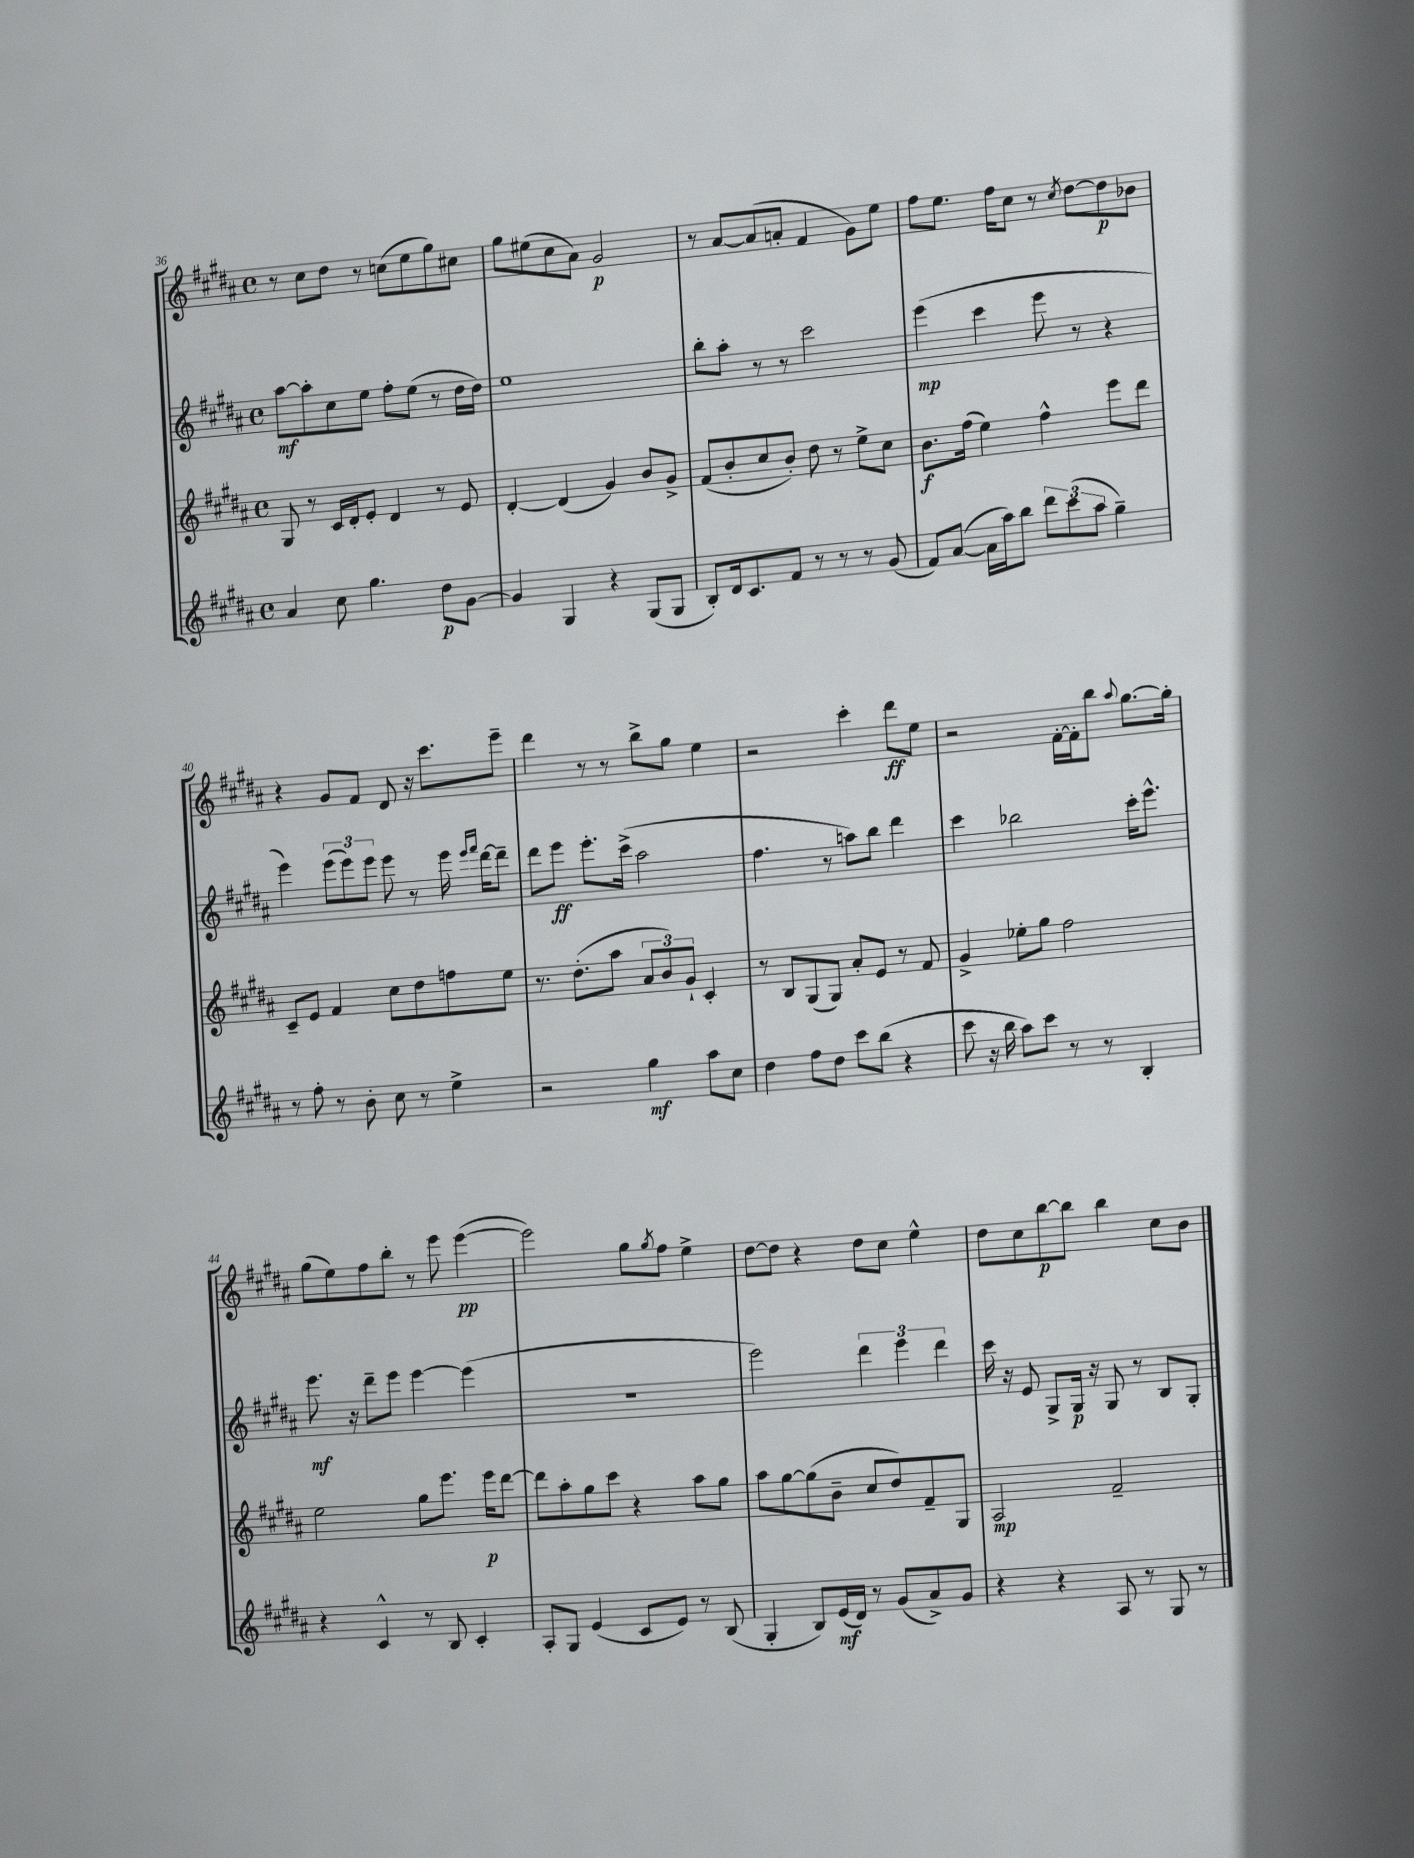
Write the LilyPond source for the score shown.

<<
\new StaffGroup <<
\new Staff = "s0" {
    \clef treble \key b \major \defaultTimeSignature \time 4/4
    r8 cis''8 dis''8 r8 c''8( e''8 gis''8) cis''8 |
    gis''8 eis''8( cis''8 ais'8) gis'2\p |
    r8 ais'8~ ais'8( a'8-. fis'4 gis'8) e''8 |
    fis''8 e''8. fis''16 cis''8 r8 \acciaccatura { cis''8 } dis''8~ dis''8\p bes'8 |
    r4 gis'8 fis'8 dis'8 r16 cis'''8. e'''8-- |
    dis'''4 r8 r8 b''8-> gis''8 e''4 |
    r2 cis'''4-. dis'''8\ff e''8 |
    r2 fis'16~-. fis'16-. b''8 \appoggiatura { ais''8 } gis''8.~ gis''16-. |
    gis''8( e''8) fis''8 b''8-. r8 e'''8 e'''4~\pp( |
    e'''2) gis''8 \acciaccatura { gis''8 } fis''8 e''4-> |
    dis''8~ dis''8 r4 dis''8 cis''8 e''4-^ |
    dis''8 cis''8 b''8~\p b''8 b''4 cis''8 b'8 \bar "|." |
}
\new Staff = "s1" {
    \clef treble \key b \major \defaultTimeSignature \time 4/4
    ais''8~\mf ais''8-. cis''8 e''8 fis''8-. e''8( r8 dis''16 dis''16) |
    e''1 |
    b''8-. ais''8-. r8 r8 cis'''2 |
    e'''4\mp( cis'''4 e'''8 r8 r4 |
    e'''4) \tuplet 3/2 { e'''8( e'''8) e'''8 } e'''8 r8 e'''16 \grace { e'''16 fis'''16 } dis'''16~ dis'''8-- |
    dis'''8 e'''8\ff e'''8.-. cis'''16->( ais''2 |
    fis''4. r8 a''8) b''8 dis'''4 |
    cis'''4 bes''2 cis'''16-. e'''8.-^ |
    e'''8.\mf r16 dis'''8-- e'''8 e'''4~ e'''4( |
    R1 |
    e'''2) \tuplet 3/2 { dis'''4 e'''4 dis'''4 } |
    cis'''16 r16 e'8 gis8-> gis16\p r16 gis8 r8 b8 gis8-. \bar "|." |
}
\new Staff = "s2" {
    \clef treble \key b \major \defaultTimeSignature \time 4/4
    gis8 r8 cis'16 dis'16-. e'8-. dis'4 r8 e'8 |
    dis'4~-. dis'4( gis'4) b'8 gis'8-> |
    fis'8( b'8-. cis''8 b'8-.) dis''8 r8 e''8-> cis''8 |
    b'8.\f fis''16( e''4) fis''4-^ e'''8 dis'''8 |
    cis'8-- e'8 fis'4 cis''8 dis''8 f''8 e''8 |
    r8. dis''8.-.( ais''8 \tuplet 3/2 { ais'8 b'8) gis'8-! } cis'4-. |
    r8 b8 gis8( gis8) ais'8-. e'8 r8 fis'8 |
    gis'4-> ees''8-. gis''8 fis''2 |
    e''2 gis''8 e'''8. e'''16\p dis'''8~ |
    dis'''8 ais''8-. gis''8 cis'''8 r4 ais''8 gis''8 |
    ais''8 gis''8~ gis''8( b'8-- cis''8 dis''8) fis'8-- gis8 |
    ais2\mp fis'2-- \bar "|." |
}
\new Staff = "s3" {
    \clef treble \key b \major \defaultTimeSignature \time 4/4
    ais'4 cis''8 gis''4. dis''8\p gis'8~ |
    gis'4 gis4 r4 gis8( gis8 |
    b8-.) dis'16 cis'8. fis'8 r8 r8 r8 gis'8( |
    fis'8) ais'8~( ais'16 ais''16) b''8 \tuplet 3/2 { dis'''8 cis'''8( ais''8 } gis''4--) |
    r8 fis''8-. r8 b'8-. cis''8 r8 e''4-> |
    r2 gis''4\mf ais''8 cis''8 |
    dis''4 fis''8 dis''8 cis'''8 b''8( r4 |
    cis'''8 r16 b''16 ais''8) cis'''8 r8 r8 b4-. |
    r4 cis'4-^ r8 b8 cis'4-. |
    ais8-. gis8 e'4( cis'8 e'8) r8 b8( |
    gis4-. b8) e'16\mf( dis'16) r8 gis'8( ais'8->) gis'8 |
    r4 r4 ais8 r8 gis8 r8 \bar "|." |
}
>>
>>
\layout { \context { \Score currentBarNumber = #36 } }
